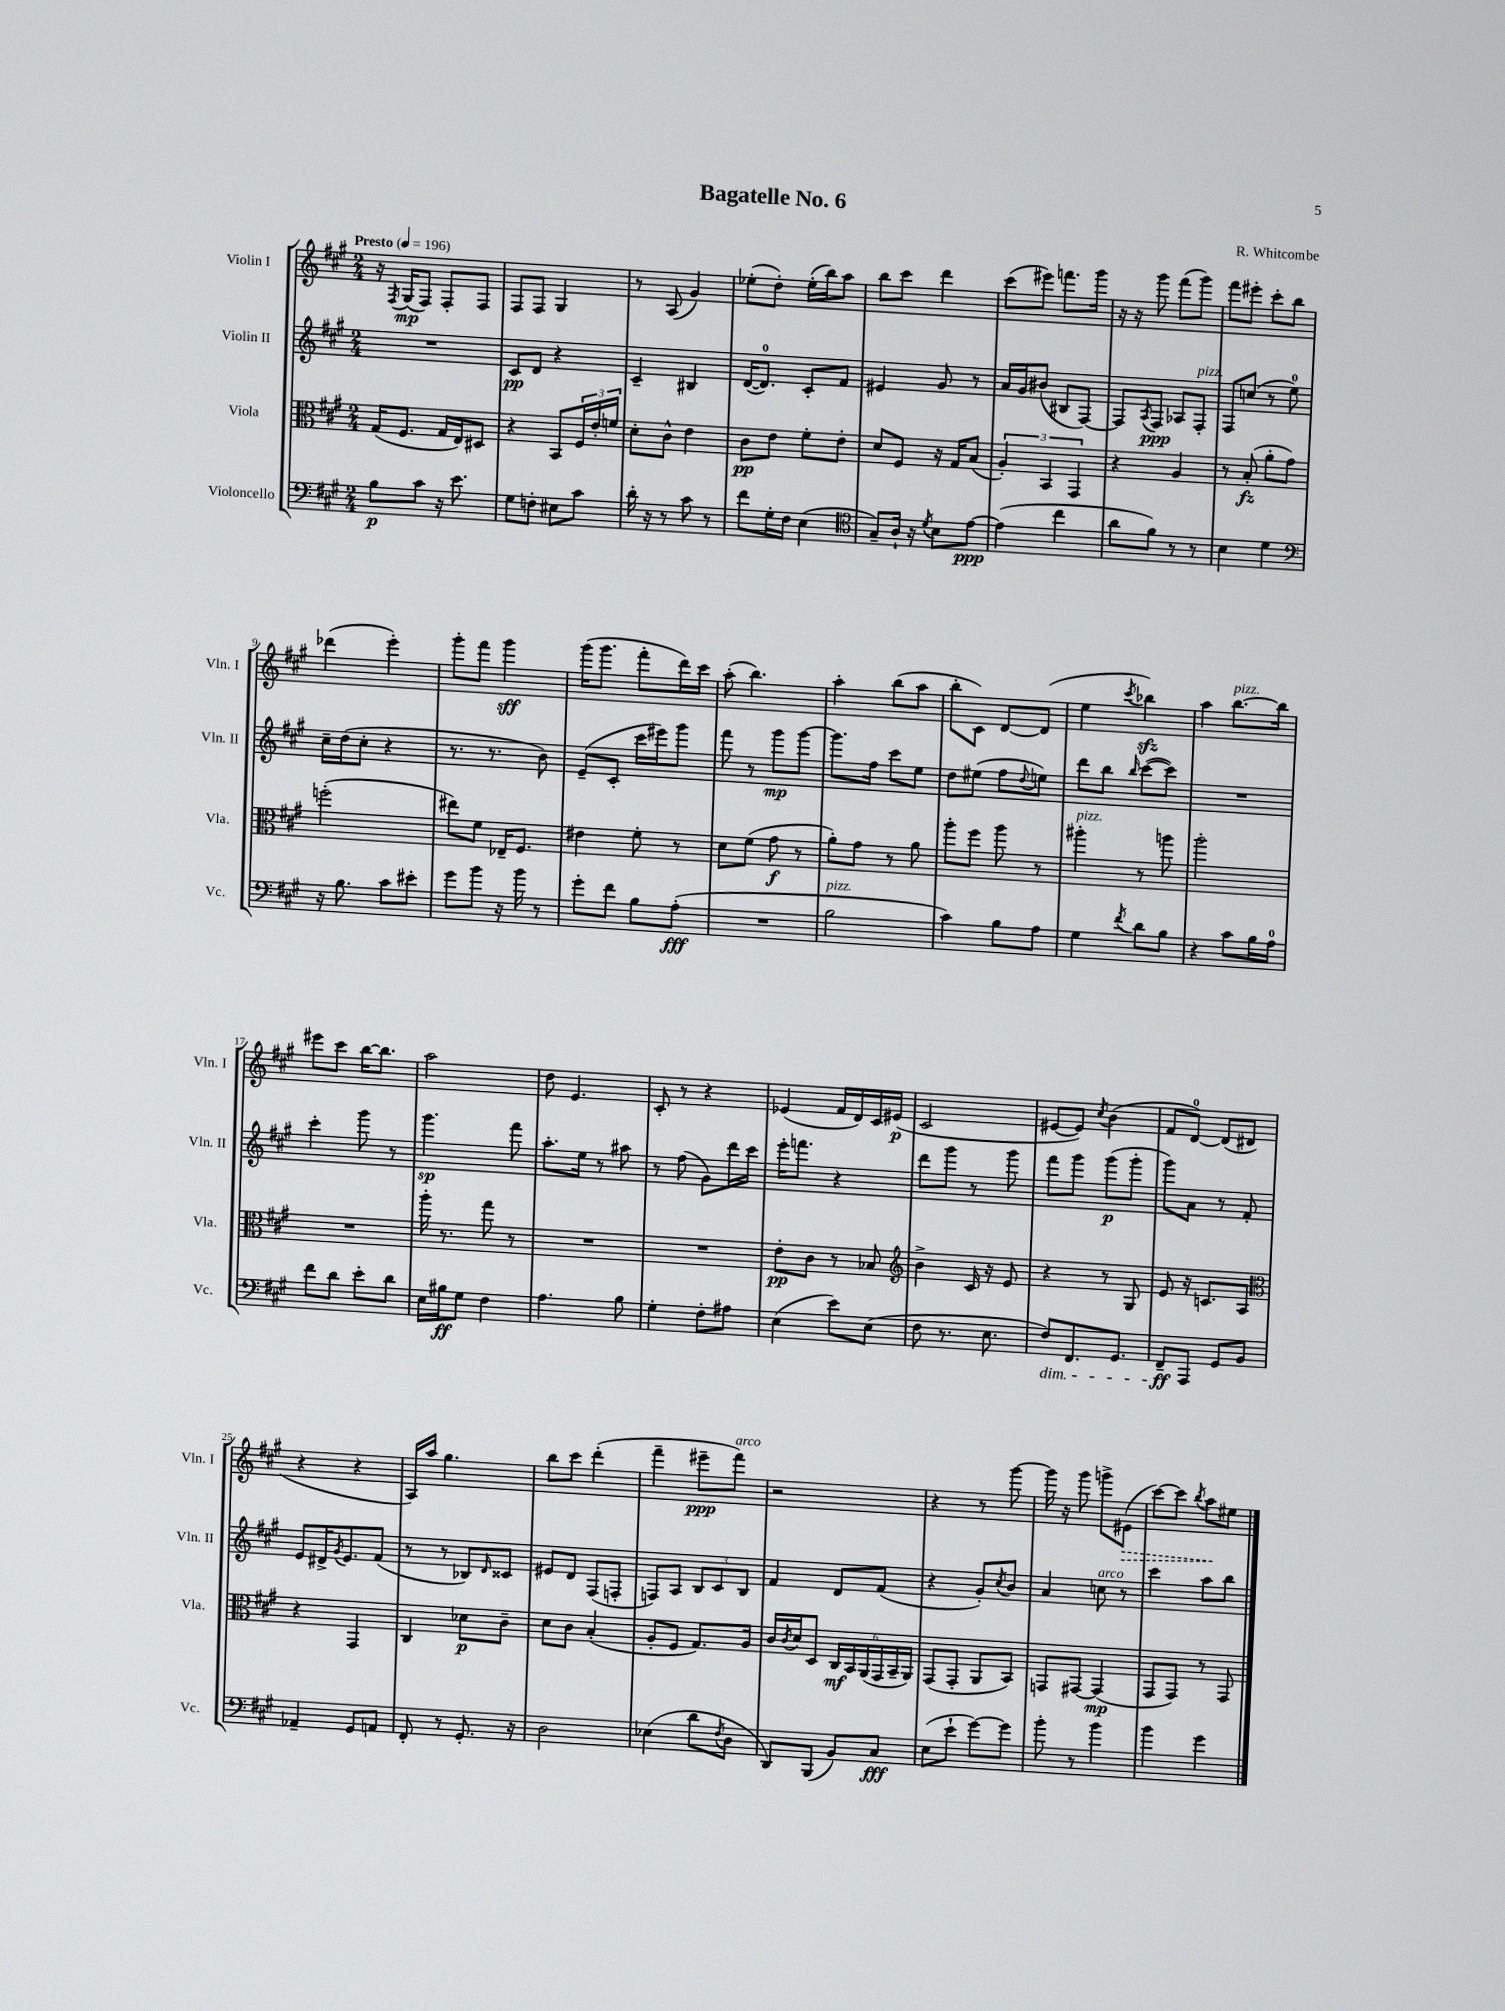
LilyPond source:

\header { title = "Bagatelle No. 6" composer = "R. Whitcombe" }
<<
\new StaffGroup <<
\new Staff = "s0" \with { instrumentName = "Violin I" shortInstrumentName = "Vln. I" } {
    \clef treble \key a \major \numericTimeSignature \time 2/4 \tempo "Presto" 4 = 196
    r16 \acciaccatura { fis8 } gis16\mp( fis8) fis8-. fis8 |
    fis8 fis8 gis4 |
    r8 a8( gis'4) |
    ees''8-.( d''8-.) ees''16-.( b''16) a''8 |
    b''8 cis'''8 d'''4 |
    cis'''8( eis'''8) f'''8. gis'''16 |
    r16 r16 gis'''8 fis'''8( gis'''8) |
    fis'''8 eis'''8-. cis'''8-. b''8 |
    des'''4( e'''4-.) |
    gis'''8-. fis'''8 gis'''4\sff |
    gis'''16( gis'''8. fis'''8-. d'''16) cis'''16 |
    a''8-.( b''4.) |
    a''4-. b''8( a''8 |
    b''8-. cis'8) d'8~ d'8( |
    e''4 \acciaccatura { cis'''8 } bes''4\sfz) |
    a''4 b''8.~^\markup { \italic "pizz." } b''16 |
    eis'''8 cis'''8 b''16~ b''8. |
    a''2 |
    d''8 e'4. |
    cis'8-. r8 r4 |
    ees'4( fis'16 d'16) cis'16 eis'16\p( |
    cis'2 |
    eis'8~ eis'8) \acciaccatura { cis''8 } b'4( |
    fis'8 d'8-0~) d'8( dis'8 |
    r4 r4 |
    a16) a''16 gis''4. |
    b''8 cis'''8 d'''4-.( |
    fis'''4-- eis'''8--\ppp fis'''8^\markup { \italic "arco" }) |
    r2 |
    r4 r8 gis'''8~ |
    gis'''16 r16 gis'''8 g'''8-> \once \override Hairpin.style = #'dashed-line eis'8\>( |
    cis'''8~) cis'''8 \acciaccatura { b''8 } a''8\! eis''8 \bar "|." |
}
\new Staff = "s1" \with { instrumentName = "Violin II" shortInstrumentName = "Vln. II" } {
    \clef treble \key a \major \numericTimeSignature \time 2/4
    R2 |
    cis'8\pp d'8 r4 |
    cis'4-- bis4 |
    d'16~( d'8.-0) cis'8-. fis'8 |
    eis'4 gis'8 r8 |
    a'16 gis'16 bis'8( bis8 fis8~) |
    fis8 \acciaccatura { a8 } fis8\ppp aes8 fis8-.^\markup { \italic "pizz." } |
    fis8 c''8( r8 e''8-0) |
    cis''16-- d''16( cis''8-. r4 |
    r8. r8. b'8) |
    e'8--( cis'8-. cis'''16 eis'''16) gis'''8 |
    fis'''8 r8 gis'''8\mp gis'''8~ |
    gis'''8. fis''16 cis'''8 e''8 |
    d''8 eis''8( fis''8 \appoggiatura { d''8 } e''8) |
    d'''8 b''8 \grace { b''16 } cis'''8~( cis'''8) |
    R2 |
    cis'''4-. gis'''8 r8 |
    gis'''4.\sp fis'''8 |
    a''8.-. e''16 r8 ais''8 |
    r8 fis''8( gis'8) d'''16 cis'''16 |
    e'''16-. f'''8. r4 |
    d'''8 gis'''8 r8 gis'''8 |
    fis'''8 gis'''8 gis'''8\p( gis'''8-. |
    gis'''8) a'8 r8 fis'8-. |
    e'8 dis'16-> \acciaccatura { gis'8 } e'8. fis'8( |
    r8 r8 bes8) \grace { d'16 } cisis'8 |
    eis'8 d'8 fis8( f8-. |
    f8) a8 \tuplet 3/2 { b8 cis'8 b8 } |
    fis'4 d'8 fis'8( |
    r4 gis'8-.) \acciaccatura { cis''8 } b'8 |
    a'4 c''8^\markup { \italic "arco" } r8 |
    cis'''4 a''8 b''8 \bar "|." |
}
\new Staff = "s2" \with { instrumentName = "Viola" shortInstrumentName = "Vla." } {
    \clef alto \key a \major \numericTimeSignature \time 2/4
    gis16( fis8. gis16 e16) dis8 |
    r4 b,8 \tuplet 3/2 { fis16 e'16-. f'16 } |
    d'8-. cis'8-^ e'4 |
    cis'8\pp e'8 fis'8-. e'8-. |
    d'8 fis8 r16 gis16 b8( |
    \tuplet 3/2 { a4-.) b,4 gis,4 } |
    r4 a4 |
    r8 b8-.\fz( a'8-. gis'8) |
    f''2-.( |
    eis''8) fis'8 ees16-- fis8. |
    eis'4 fis'8-. r8 |
    d'8 fis'8( gis'8\f r8 |
    a'8-.) gis'8 r8 a'8 |
    a''8-. fis''8 a''8 r8 |
    ais''4-.^\markup { \italic "pizz." } r8 a''8 |
    a''2-. |
    R2 |
    a''16-. r8. gis''8 r8 |
    R2 |
    R2 |
    e'8-.\pp cis'8 r8 bes8 |
    \clef treble b'4-> cis'16 r16 e'8 |
    r4 r8 gis8 |
    e'8 r16 c'8. a8 |
    \clef alto r4 gis,4 |
    cis4 des'8\p cis'8-- |
    d'8 cis'8 b4-.( |
    a8-. fis8 gis8.) a16 |
    cis'16 \acciaccatura { cis'8 } d'16 d8 \tuplet 6/4 { cis16\mf b,16 a,16( gis,16 b,16-- a,16) } |
    gis,8( gis,8-. a,8 b,8) |
    g,8 gis,8~ gis,4\mp( |
    gis,8 gis,8) r8 gis,8 \bar "|." |
}
\new Staff = "s3" \with { instrumentName = "Violoncello" shortInstrumentName = "Vc." } {
    \clef bass \key a \major \numericTimeSignature \time 2/4
    b8\p cis'8 r16 e'8. |
    gis8 f8-. eis8 cis'8 |
    d'16-. r16 r8 cis'8 r8 |
    fis'8 gis16-. fis16 e4( |
    \clef tenor gis8--) a16-! r16 \acciaccatura { d'8 } b8 e'8~\ppp |
    e'4( cis''4 |
    a'8 fis'8) r8 r8 |
    b4 d'4 |
    \clef bass r16 b8. cis'8 eis'8-. |
    gis'8 b'8 r16 b'16 r8 |
    gis'8-. fis'8 b8 a8-.\fff( |
    R2 |
    b2^\markup { \italic "pizz." } |
    cis'4) b8 a8 |
    gis4 \acciaccatura { fis'8 } d'8 b8 |
    r4 cis'8 b16 a16-0 |
    fis'8 d'8 e'8-. d'8 |
    e16 bis16\ff gis8 fis4 |
    a4. b8 |
    gis4-. fis8-. ais8 |
    e4( e'8) e8( |
    fis8 r8. e8. |
    fis8\dim) fis,8. gis,8. |
    fis,8--\ff\! a,,8 gis,8 b,8 |
    aes,4-- gis,8 a,8 |
    fis,8-. r8 gis,8.-. r16 |
    d2 |
    ees4( d'8 \acciaccatura { fis8 } d8 |
    d,8) b,,8( b,8) cis8\fff |
    e8( e'8-! gis'8~) gis'8 |
    b'8-. r8 b'4 |
    b'4 gis'4 \bar "|." |
}
>>
>>
